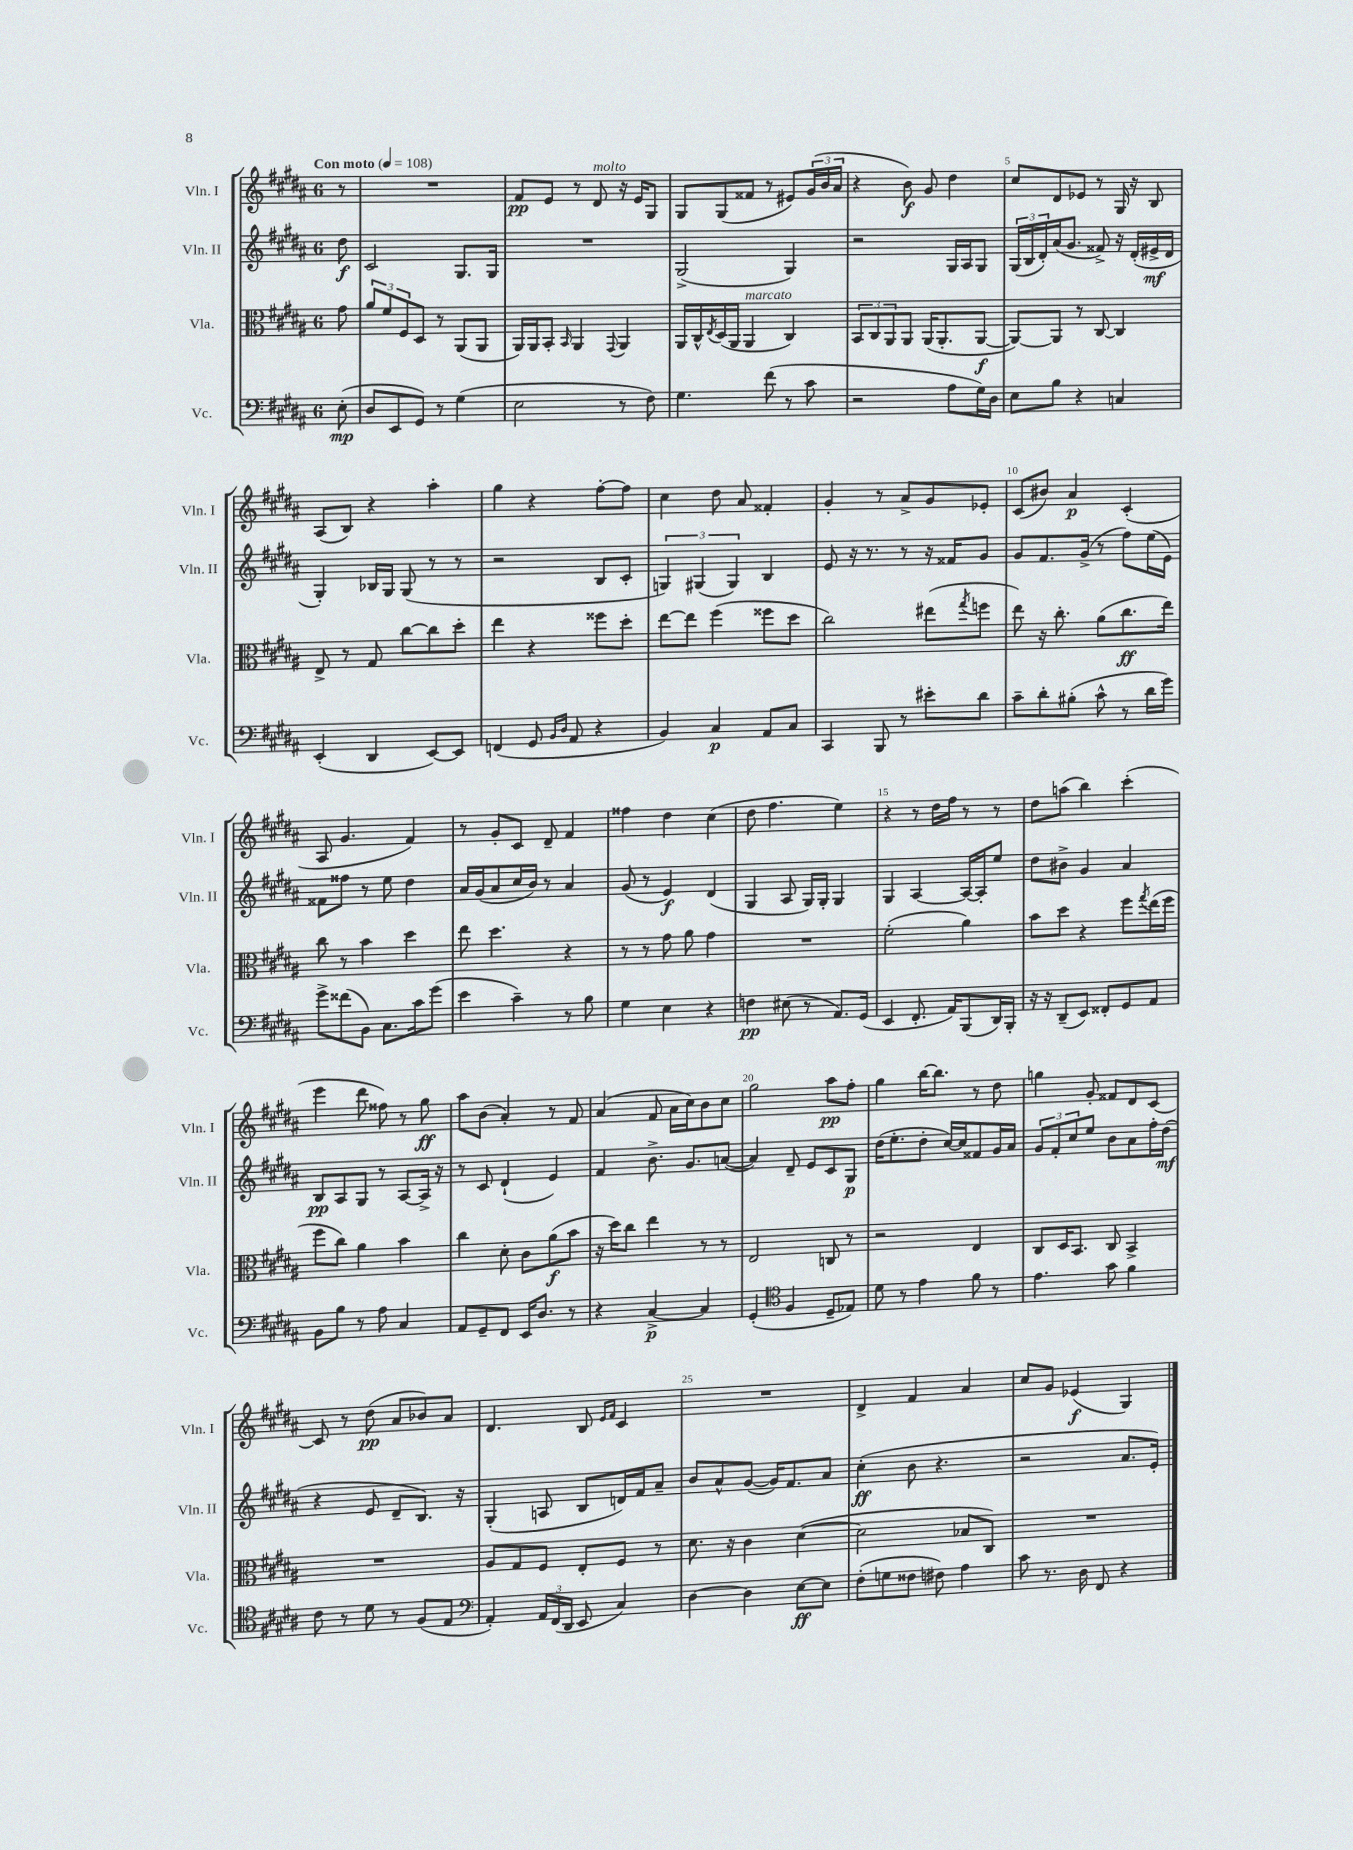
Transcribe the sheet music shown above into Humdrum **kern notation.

**kern	**dynam	**kern	**dynam	**kern	**dynam	**kern	**dynam
*part4	*part4	*part3	*part3	*part2	*part2	*part1	*part1
*staff4	*staff4	*staff3	*staff3	*staff2	*staff2	*staff1	*staff1
*I"Vc.	*	*I"Vla.	*	*I"Vln. II	*	*I"Vln. I	*
*I'Vc.	*	*I'Vla.	*	*I'Vln. II	*	*I'Vln. I	*
*clefF4	*	*clefC3	*	*clefG2	*	*clefG2	*
*k[f#c#g#d#a#]	*	*k[f#c#g#d#a#]	*	*k[f#c#g#d#a#]	*	*k[f#c#g#d#a#]	*
*M6/8	*	*M6/8	*	*M6/8	*	*M6/8	*
*MM108	*	*MM108	*	*MM108	*	*MM108	*
=	=	=	=	=	=	=	=
!	!	!	!	!	!	!LO:TX:a:B:t=Con moto	!
(8E'\	mp	8g#\	.	8dd#\	f	8r	.
=1	=1	=1	=1	=1	=1	=1	=1
8D#/L	.	12a#/L	.	2c#/	.	2.r	.
.	.	12f#/	.	.	.	.	.
8EE/	.	.	.	.	.	.	.
.	.	12F#/	.	.	.	.	.
8GG#/J)	.	8D#/J	.	.	.	.	.
8r	.	8r	.	.	.	.	.
(4G#\	.	(8AA#/L	.	8.G#/L	.	.	.
.	.	8AA#/J	.	.	.	.	.
.	.	.	.	16G#/Jk	.	.	.
=2	=2	=2	=2	=2	=2	=2	=2
2E\	.	16AA#/LL)	.	2.r	.	8f#/L	pp
.	.	16AA#/J	.	.	.	.	.
.	.	8BB'/J	.	.	.	8e/J	.
.	.	16qqBB/	.	.	.	.	.
.	.	4AA#/	.	.	.	8r	.
!	!	!	!	!	!	!LO:TX:a:i:t=molto	!
.	.	.	.	.	.	8d#/	.
.	.	8qqGG#/	.	.	.	.	.
8r	.	4AA#/	.	.	.	16r	.
.	.	.	.	.	.	16e/KL	.
8F#\)	.	.	.	.	.	8G#/J	.
=3	=3	=3	=3	=3	=3	=3	=3
4.G#\	.	16AA#/LL	.	(2G#^/	.	8G#/L	.
.	.	16C#^^/	.	.	.	.	.
.	.	8qE/	.	.	.	.	.
.	.	(16D#/	.	.	.	(8G#/	.
.	.	16AA#/JJ	.	.	.	.	.
!	!	!LO:TX:a:i:t=marcato	!	!	!	!	!
.	.	4AA#/	.	.	.	8f##X/J	.
(8f#\	.	.	.	.	.	8r	.
8r	.	4C#/)	.	4G#/)	.	8e#X/L)	.
8c#\	.	.	.	.	.	(24g#/L	.
.	.	.	.	.	.	24b/	.
.	.	.	.	.	.	24a#/JJ	.
=4	=4	=4	=4	=4	=4	=4	=4
2r	.	12BB/L	.	2r	.	4r	.
.	.	12C#/	.	.	.	.	.
.	.	12AA#/	.	.	.	.	.
.	.	8AA#/J	.	.	.	8b\)	f
.	.	(16AA#/KL	.	.	.	8g#/	.
.	.	8.AA#'/	.	.	.	.	.
8A#\L	.	.	.	16G#/LL	.	4dd#\	.
.	.	.	.	16A#/J	.	.	.
16G#\L)	.	[8AA#/J	f	8G#/J	.	.	.
16D#\JJ	.	.	.	.	.	.	.
=5	=5	=5	=5	=5	=5	=5	=5
8E\L	.	8AA#/L_)	.	(24G#/LL	.	8cc#/L	.
.	.	.	.	24B/	.	.	.
.	.	.	.	24d#'/)	.	.	.
8B\J	.	8AA#/J]	.	(16a#/J	.	8d#/	.
.	.	.	.	8.g#/J	.	.	.
4r	.	8r	.	.	.	8e-X/J	.
.	.	[8C#/	.	8f##X^/)	.	8r	.
4Cn/	.	4C#/]	.	16r	.	16G#/	.
.	.	.	.	(16d#'/LL	.	16r	.
.	.	.	.	16e#X^/	mf	8B/	.
.	.	.	.	16d#/JJ	.	.	.
!!LO:LB:g=z
=6	=6	=6	=6	=6	=6	=6	=6
(4EE'/	.	8E^/	.	4G#'/)	.	(8A#/L	.
.	.	8r	.	.	.	8B/J)	.
4DD#/	.	8G#/	.	16B-X/LL	.	4r	.
.	.	.	.	16G#/JJ	.	.	.
.	.	[8cc#\L	.	(8G#/	.	.	.
[8EE/L)	.	8cc#\]	.	8r	.	4aa#'\	.
8EE/J]	.	8dd#'\J	.	8r	.	.	.
=7	=7	=7	=7	=7	=7	=7	=7
(4FFn/	.	4ee\	.	2r	.	4gg#\	.
8GG#/	.	4r	.	.	.	4r	.
16qqBB/LL	.	.	.	.	.	.	.
16qqD#/JJ	.	.	.	.	.	.	.
8AA#/	.	.	.	.	.	.	.
4r	.	8ff##X\L	.	8B/L	.	[8ff#'\L	.
.	.	8dd#'\J	.	8c#'/J	.	8ff#\J]	.
=8	=8	=8	=8	=8	=8	=8	=8
4BB/)	.	[8ee\L	.	6Gn/)	.	4cc#\	.
.	.	8ee\J]	.	.	.	.	.
.	.	.	.	(6G#X/	.	.	.
4C#/	p	(4ff#\	.	.	.	8dd#\	.
.	.	.	.	6G#/)	.	.	.
.	.	.	.	.	.	8a#/	.
8AA#/L	.	8ff##X\L	.	4B/	.	4f##X'/	.
8C#/J	.	8dd#\J	.	.	.	.	.
=9	=9	=9	=9	=9	=9	=9	=9
4CC#/	.	2cc#\)	.	8e/	.	4g#'/	.
.	.	.	.	16r	.	.	.
.	.	.	.	8.r	.	.	.
8BBB/	.	.	.	.	.	8r	.
8r	.	.	.	8r	.	8a#^/L	.
8e#X'\L	.	(8ee#X\L	.	16r	.	8g#/	.
.	.	.	.	16f##X/KL	.	.	.
.	.	8qgg#/	.	.	.	.	.
8d#\J	.	8ffn\J	.	8g#/J	.	8e-X'/J	.
=10	=10	=10	=10	=10	=10	=10	=10
8c#~\L	.	8ee\)	.	8g#/L	.	(8c#/L	.
8d#'\	.	16r	.	8.f#/	.	8b#X/J)	.
.	.	8.cc#'\	.	.	.	.	.
(8B#X'\J	.	.	.	.	.	4a#/	p
.	.	.	.	(16g#^/Jk	.	.	.
8c#^^\	.	(8a#\L	.	8r	.	.	.
8r	.	8.cc#\	ff	8ff#\L)	.	(4c#'/	.
16d#\LL	.	.	.	(16ee\L	.	.	.
16g#\JJ)	.	16ee\Jk)	.	16e\JJ)	.	.	.
!!LO:LB:g=z
=11	=11	=11	=11	=11	=11	=11	=11
8g#^\L	.	8cc#\	.	8f##X\L	.	8A#/	.
(8f##X\	.	8r	.	8ff##X\J	.	4.g#/	.
8BB\J)	.	4b\	.	8r	.	.	.
8.C#\L	.	.	.	8ee\	.	.	.
.	.	4dd#\	.	4dd#\	.	4f#/)	.
16c#\k	.	.	.	.	.	.	.
(8g#\J	.	.	.	.	.	.	.
=12	=12	=12	=12	=12	=12	=12	=12
4e\	.	8ee\	.	16a#/LL	.	8r	.
.	.	.	.	(16g#/J	.	.	.
.	.	4.dd#\	.	8a#/	.	8g#'/L	.
4c#~\)	.	.	.	16cc#/L	.	8c#/J	.
.	.	.	.	16b/JJ)	.	.	.
.	.	.	.	8r	.	8d#~/	.
8r	.	4r	.	4a#/	.	4f#/	.
8B\	.	.	.	.	.	.	.
=13	=13	=13	=13	=13	=13	=13	=13
4G#\	.	8r	.	(8g#/	.	4ff##X\	.
.	.	8r	.	8r	.	.	.
4E\	.	8g#\	.	4e/)	f	4dd#\	.
.	.	8a#\	.	.	.	.	.
4r	.	4g#\	.	(4d#/	.	(4cc#\	.
=14	=14	=14	=14	=14	=14	=14	=14
4Fn\	pp	2.r	.	4G#/	.	8dd#\	.
.	.	.	.	.	.	4.ff#\	.
(8E#X\	.	.	.	8A#/	.	.	.
8r	.	.	.	16G#/LL)	.	.	.
.	.	.	.	16G#'/JJ	.	.	.
8.AA#/L)	.	.	.	4G#/	.	4ee\)	.
(16GG#/Jk	.	.	.	.	.	.	.
=15	=15	=15	=15	=15	=15	=15	=15
4EE/	.	(2f#'\	.	4G#/	.	4r	.
8.FF#'/	.	.	.	[4A#/	.	8r	.
.	.	.	.	.	.	16dd#\LL	.
16AA#/KL)	.	.	.	.	.	16ff#\JJ	.
(8BBB/	.	4a#\)	.	16A#/LL_	.	8r	.
.	.	.	.	16A#'/J]	.	.	.
16DD#/L)	.	.	.	8ee/J	.	8r	.
16BBB'/JJ	.	.	.	.	.	.	.
=16	=16	=16	=16	=16	=16	=16	=16
16r	.	8b\L	.	8dd#\L	.	8dd#\L	.
16r	.	.	.	.	.	.	.
(8DD#~/L	.	8dd#\J	.	8b#X^\J	.	(8aan\J	.
8EE/J)	.	4r	.	4g#/	.	4bb\)	.
8FF##X'/L	.	.	.	.	.	.	.
8GG#/	.	8ff#\L	.	4a#/	.	(4ccc#'\	.
.	.	8qgg#/	.	.	.	.	.
8AA#/J	.	(16ee\L	.	.	.	.	.
.	.	16ff#\JJ	.	.	.	.	.
!!LO:LB:g=z
=17	=17	=17	=17	=17	=17	=17	=17
8BB\L	.	8ff#\L	.	8B/L	pp	4eee\	.
8B\J	.	8cc#\J)	.	8A#/	.	.	.
8r	.	4a#\	.	8G#/J	.	8ddd#\	.
8A#\	.	.	.	8r	.	8ff##X\)	.
4C#/	.	4b\	.	[8A#/L	.	8r	.
.	.	.	.	16A#^/Jk]	.	8gg#\	ff
.	.	.	.	16r	.	.	.
=18	=18	=18	=18	=18	=18	=18	=18
8AA#/L	.	4cc#\	.	8r	.	8aa#\L	.
8GG#~/	.	.	.	8c#/	.	(8b\J	.
8FF#/J	.	8d#'\	.	(4d#`/	.	4a#'/)	.
16EE/KL	.	8c#\L	.	.	.	.	.
8.D#/J	.	.	.	.	.	.	.
.	.	(8a#\	f	4e/)	.	8r	.
8r	.	8b\J	.	.	.	8f#/	.
=19	=19	=19	=19	=19	=19	=19	=19
4r	.	16r	.	4f#/	.	(4a#/	.
.	.	16dd#\KL)	.	.	.	.	.
.	.	8cc#\J	.	.	.	.	.
[4C#^/	p	4ee\	.	8.b^\	.	8f#/	.
.	.	.	.	.	.	16a#\LL	.
.	.	.	.	8.g#/L	.	16cc#\J)	.
4C#/]	.	8r	.	.	.	8b\	.
.	.	8r	.	([8an/J	.	8cc#\J	.
=20	=20	=20	=20	=20	=20	=20	=20
(4GG#'/	.	2E/	.	4a/])	.	2gg#\	.
*clefC4	*	*	*	*	*	*	*
4F#/	.	.	.	8d#~/	.	.	.
.	.	.	.	8e/L	.	.	.
8D#~/L	.	8Cn/	.	8c#/	.	8aa#\L	pp
8E-X/J)	.	8r	.	8G#/J	p	8ff#'\J	.
=21	=21	=21	=21	=21	=21	=21	=21
8d#\	.	2r	.	(16dd#\KL	.	4gg#\	.
.	.	.	.	8.ee'\	.	.	.
8r	.	.	.	.	.	.	.
4e\	.	.	.	8dd#'\J	.	[16bb\KL	.
.	.	.	.	.	.	8.bb\J]	.
.	.	.	.	[16cc#/LL)	.	.	.
.	.	.	.	16cc#/J]	.	.	.
8f#\	.	4E/	.	8f##X/	.	8r	.
8r	.	.	.	16g#/L	.	8dd#\	.
.	.	.	.	16a#/JJ	.	.	.
=22	=22	=22	=22	=22	=22	=22	=22
4.e\	.	8C#/L	.	12g#/L	.	4ggn\	.
.	.	.	.	12f#'/	.	.	.
.	.	16D#/K	.	.	.	.	.
.	.	.	.	12cc#/	.	.	.
.	.	8.BB/J	.	.	.	.	.
.	.	.	.	8ee/J	.	8g#'/	.
8g#\	.	8C#/	.	8b\L	.	8f##X/L	.
4f#\	.	4BB^/	.	8a#\	.	8d#/	.
.	.	.	.	16ff#'\L	.	[8c#/J	.
.	.	.	.	(16dd#\JJ	mf	.	.
!!LO:LB:g=z
=23	=23	=23	=23	=23	=23	=23	=23
8c#\	.	2.r	.	4r	.	8c#/]	.
8r	.	.	.	.	.	8r	.
8d#\	.	.	.	8e/	.	(8dd#\	pp
8r	.	.	.	8d#~/L	.	8a#/L	.
(8F#/L	.	.	.	8.B/J)	.	8b-X/)	.
8E/J	.	.	.	.	.	8a#/J	.
.	.	.	.	16r	.	.	.
=24	=24	=24	=24	=24	=24	=24	=24
*clefF4	*	*	*	*	*	*	*
4AA#'/)	.	8A#/L	.	(4G#'/	.	4.d#/	.
.	.	8G#/	.	.	.	.	.
24AA#/LL	.	8F#/J	.	8An/	.	.	.
(24FF#/	.	.	.	.	.	.	.
24DD#/JJ	.	.	.	.	.	.	.
8EE/	.	8E'/L	.	8B/L	.	8B/	.
.	.	.	.	.	.	16qqe/LL	.
.	.	.	.	.	.	16qqf#/JJ	.
4C#/)	.	8F#/J	.	16dn/L)	.	4c#/	.
.	.	.	.	16f#/J	.	.	.
.	.	8r	.	8a#~/J	.	.	.
=25	=25	=25	=25	=25	=25	=25	=25
[4D#\	.	8.d#\	.	8b/L	.	2.r	.
.	.	.	.	8a#^^/	.	.	.
.	.	16r	.	.	.	.	.
4D#\]	.	4c#\	.	([8g#/J	.	.	.
.	.	.	.	16g#/KL])	.	.	.
.	.	.	.	8.f#/	.	.	.
[8E\L	ff	([4d#\	.	.	.	.	.
8E\J]	.	.	.	8a#/J	.	.	.
=26	=26	=26	=26	=26	=26	=26	=26
(8F#'\L	.	2d#\]	.	(4cc#'\	ff	4d#^/	.
8Gn\	.	.	.	.	.	.	.
8F##X\J	.	.	.	8b\	.	4f#/	.
8F#X\)	.	.	.	4.r	.	.	.
4A#\	.	8B-X/L	.	.	.	4a#/	.
.	.	8C#/J)	.	.	.	.	.
=27	=27	=27	=27	=27	=27	=27	=27
8c#\	.	2.r	.	2r	.	8cc#/L	.
8.r	.	.	.	.	.	8g#/J	.
.	.	.	.	.	.	(4e-X/	f
16D#\	.	.	.	.	.	.	.
8FF#/	.	.	.	.	.	.	.
4r	.	.	.	8.a#/L	.	4G#/)	.
.	.	.	.	16e'/Jk)	.	.	.
==	==	==	==	==	==	==	==
*-	*-	*-	*-	*-	*-	*-	*-
